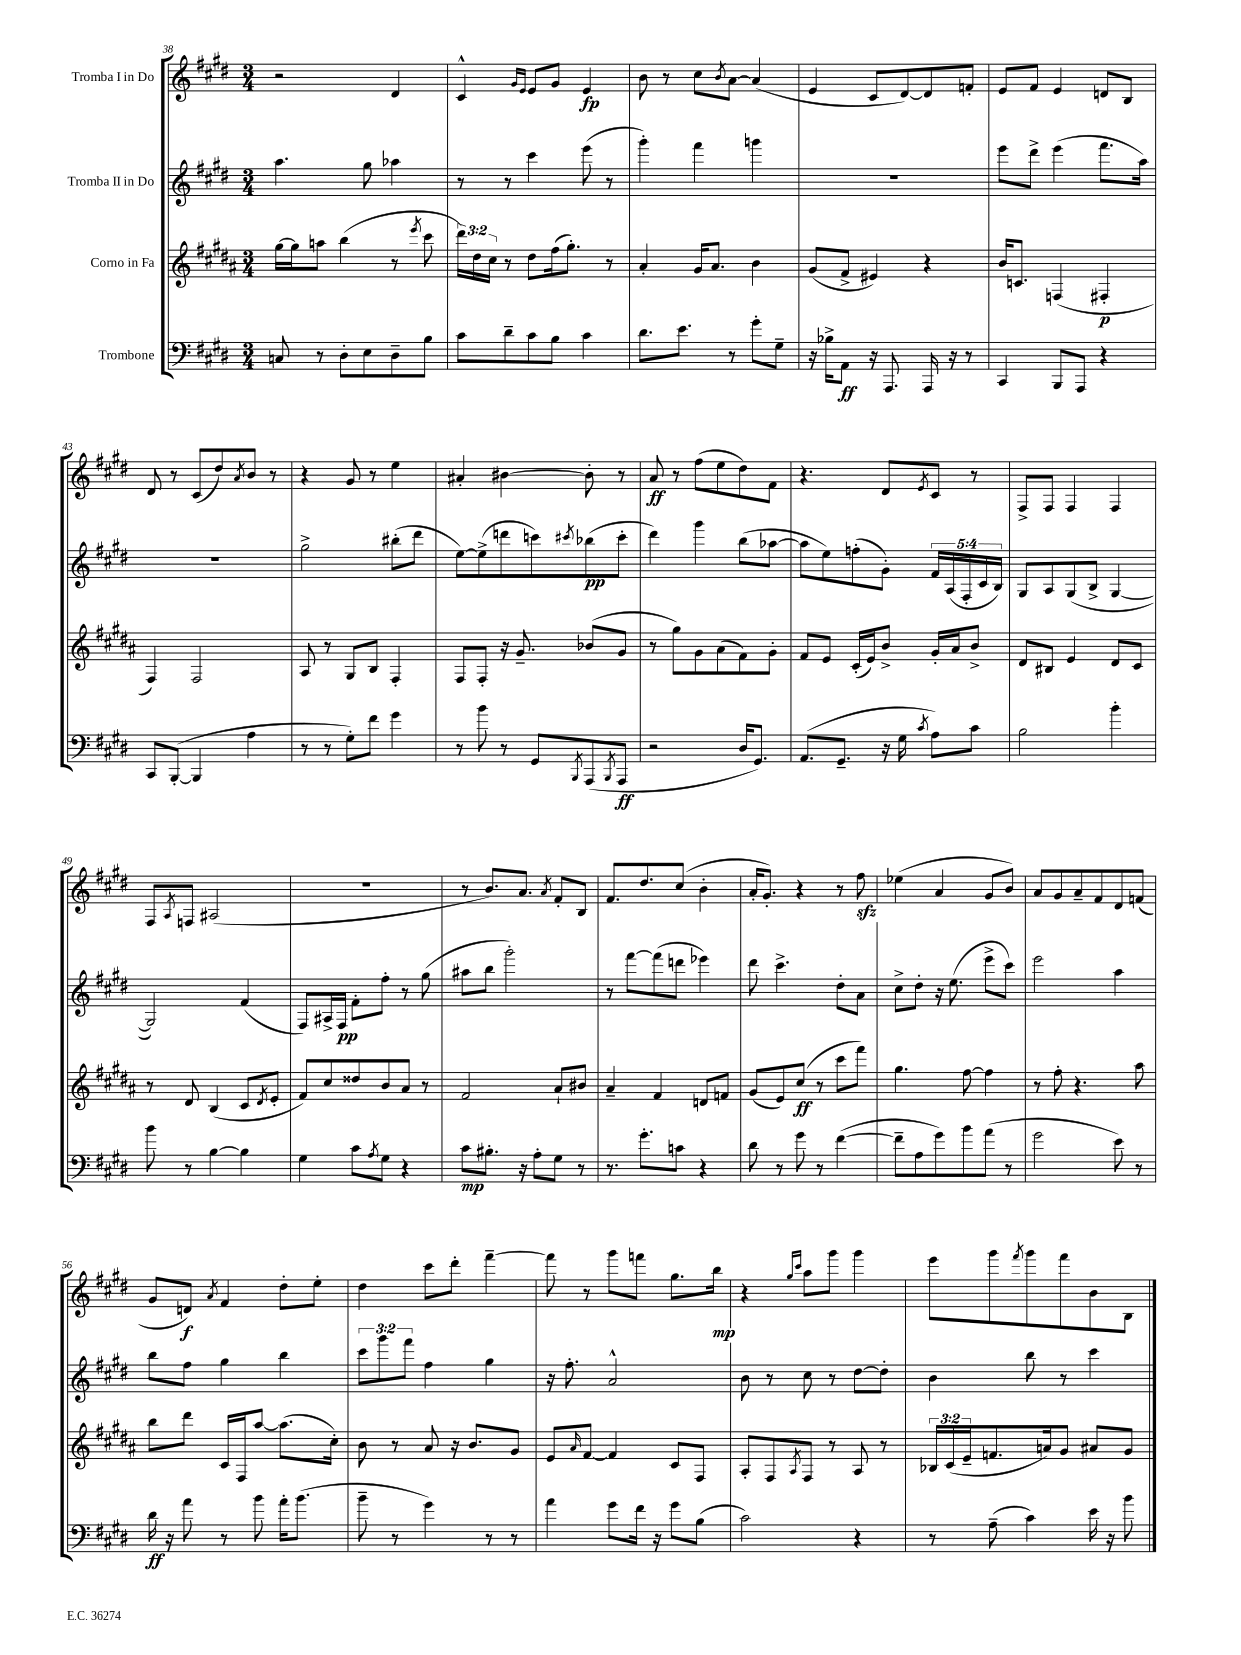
<<
\new StaffGroup <<
\new Staff = "s0" \with { instrumentName = "Tromba I in Do" } {
    \clef treble \key e \major \numericTimeSignature \time 3/4
    r2 dis'4 |
    cis'4-^ \grace { gis'16 e'16 } e'8 gis'8 e'4\fp |
    b'8 r8 cis''8 \acciaccatura { b'8 } a'8~ a'4( |
    e'4 cis'8 dis'8~) dis'8 f'8-. |
    e'8 fis'8 e'4 d'8 b8 |
    dis'8 r8 cis'8( dis''8) \acciaccatura { a'8 } b'8 r8 |
    r4 gis'8 r8 e''4 |
    ais'4-. bis'4~ bis'8-. r8 |
    a'8\ff r8 fis''8( e''8 dis''8) fis'8 |
    r4. dis'8 \acciaccatura { e'8 } cis'8 r8 |
    fis8-> fis8 fis4 fis4 |
    fis8 \acciaccatura { a8 } f8 ais2( |
    R2. |
    r8 b'8.) a'8. \acciaccatura { a'8 } fis'8-. b8 |
    fis'8. dis''8. cis''8( b'4-. |
    a'16-. gis'8.-.) r4 r8 fis''8\sfz |
    ees''4( a'4 gis'8 b'8) |
    a'8 gis'8 a'8-- fis'8 dis'8 f'8( |
    gis'8 d'8\f) \acciaccatura { a'8 } fis'4 dis''8-. e''8-. |
    dis''4 cis'''8 dis'''8-. fis'''4~-- |
    fis'''8 r8 gis'''8 f'''8 gis''8. b''16\mp |
    r4 \grace { gis''16 cis'''16 } a''8 gis'''8 gis'''4 |
    e'''8 gis'''8 \acciaccatura { fis'''8 } gis'''8 fis'''8 b'8 b8 \bar "|." |
}
\new Staff = "s1" \with { instrumentName = "Tromba II in Do" } {
    \clef treble \key e \major \numericTimeSignature \time 3/4 \override Staff.TupletNumber.text = #tuplet-number::calc-fraction-text
    a''4. gis''8 aes''4 |
    r8 r8 cis'''4 e'''8( r8 |
    gis'''4-.) fis'''4 g'''4 |
    R2. |
    e'''8 dis'''8-> e'''4( fis'''8. a''16) |
    R2. |
    gis''2-> bis''8-.( dis'''8 |
    e''8~) e''8->( d'''8 c'''8) \acciaccatura { cis'''8 } bes''8\pp( cis'''8-. |
    dis'''4) gis'''4 b''8( aes''8~ |
    aes''8 e''8) f''8-.( gis'8-.) \tuplet 5/4 { fis'16 a16( fis16-. cis'16 b16) } |
    gis8 a8 gis8( b8-> gis4~ |
    gis2) fis'4( |
    fis8) ais16-> fis16\pp fis'8-. fis''8-. r8 gis''8( |
    ais''8 b''8 gis'''2-.) |
    r8 fis'''8~ fis'''8( d'''8 ees'''4) |
    dis'''8 cis'''4.-> dis''8-. a'8 |
    cis''8-> dis''8-. r16 e''8.( e'''8-> cis'''8) |
    e'''2 a''4 |
    b''8 fis''8 gis''4 b''4 |
    \tuplet 3/2 { cis'''8 gis'''8 fis'''8 } fis''4 gis''4 |
    r16 fis''8.-. a'2-^ |
    b'8 r8 cis''8 r8 dis''8~ dis''8-. |
    b'4 b''8 r8 cis'''4 \bar "|." |
}
\new Staff = "s2" \with { instrumentName = "Corno in Fa" } {
    \clef treble \key b \major \numericTimeSignature \time 3/4 \override Staff.TupletNumber.text = #tuplet-number::calc-fraction-text
    gis''16~ gis''16 a''8 b''4( r8 \acciaccatura { e'''8 } cis'''8 |
    \tuplet 3/2 { dis'''16) dis''16 cis''16 } r8 dis''8 fis''16( gis''8.-.) r8 |
    ais'4-. gis'16 ais'8. b'4 |
    gis'8( fis'8-> eis'4) r4 |
    b'16 c'8. f4( fis4-.\p |
    fis4) fis2 |
    ais8 r8 gis8 b8 fis4-. |
    fis8 fis8-. r16 gis'8.-- bes'8( gis'8 |
    r8 gis''8) gis'8 ais'8( fis'8) gis'8-. |
    fis'8 e'8 cis'16-.( e'16) b'8-> gis'16-. ais'16 b'8-> |
    dis'8 bis8 e'4 dis'8 cis'8 |
    r8 dis'8 b4( cis'8 \acciaccatura { dis'8 } e'8-. |
    fis'8) cis''8 disis''8 b'8 ais'8 r8 |
    fis'2 ais'8-! bis'8 |
    ais'4-- fis'4 d'8 f'8 |
    gis'8( e'8) cis''8\ff( r8 cis'''8 fis'''8) |
    gis''4. fis''8~ fis''4 |
    r8 fis''8-. r4. ais''8 |
    b''8 dis'''8 cis'16 fis16 ais''8~ ais''8.( cis''16-.) |
    b'8 r8 ais'8 r16 b'8. gis'8 |
    e'8 \grace { ais'16 } fis'8~ fis'4 cis'8 fis8 |
    ais8-. fis8 \acciaccatura { ais8 } fis8 r8 ais8 r8 |
    \tuplet 3/2 { bes16 cis'16( e'16-- } f'8. a'16) gis'8 ais'8 gis'8 \bar "|." |
}
\new Staff = "s3" \with { instrumentName = "Trombone" } {
    \clef bass \key e \major \numericTimeSignature \time 3/4
    c8 r8 dis8-. e8 dis8-- b8 |
    cis'8 dis'8-- cis'8 b8 cis'4 |
    dis'8. e'8. r8 gis'8-. gis8-- |
    r16 bes16-> a,8\ff r16 a,,8. a,,16 r16 r8 |
    cis,4 b,,8 a,,8 r4 |
    cis,8 b,,8~-.( b,,4 a4 |
    r8 r8 gis8-.) fis'8 gis'4 |
    r8 b'8 r8 gis,8 \acciaccatura { b,,8 } a,,8( \acciaccatura { b,,8 } a,,8\ff |
    r2 dis16 gis,8.) |
    a,8.( gis,8.-- r16 gis16 \acciaccatura { cis'8 } a8) cis'8 |
    b2 b'4-. |
    b'8 r8 b4~ b4 |
    gis4 cis'8 \acciaccatura { a8 } gis8 r4 |
    cis'8\mp bis8.-. r16 a8-. gis8 r8 |
    r8. gis'8.-. c'8 r4 |
    dis'8 r8 gis'8 r8 fis'4~( |
    fis'8-- a8 gis'8) b'8 a'8( r8 |
    gis'2 e'8) r8 |
    dis'16\ff r16 a'8 r8 b'8 a'16-. b'8.( |
    b'8-- r8 gis'4) r8 r8 |
    a'4 gis'8 fis'16 r16 gis'8 b8( |
    cis'2) r4 |
    r8 a8--( cis'4) e'16 r16 b'8 \bar "|." |
}
>>
>>
\layout { \context { \Score currentBarNumber = #38 } }
